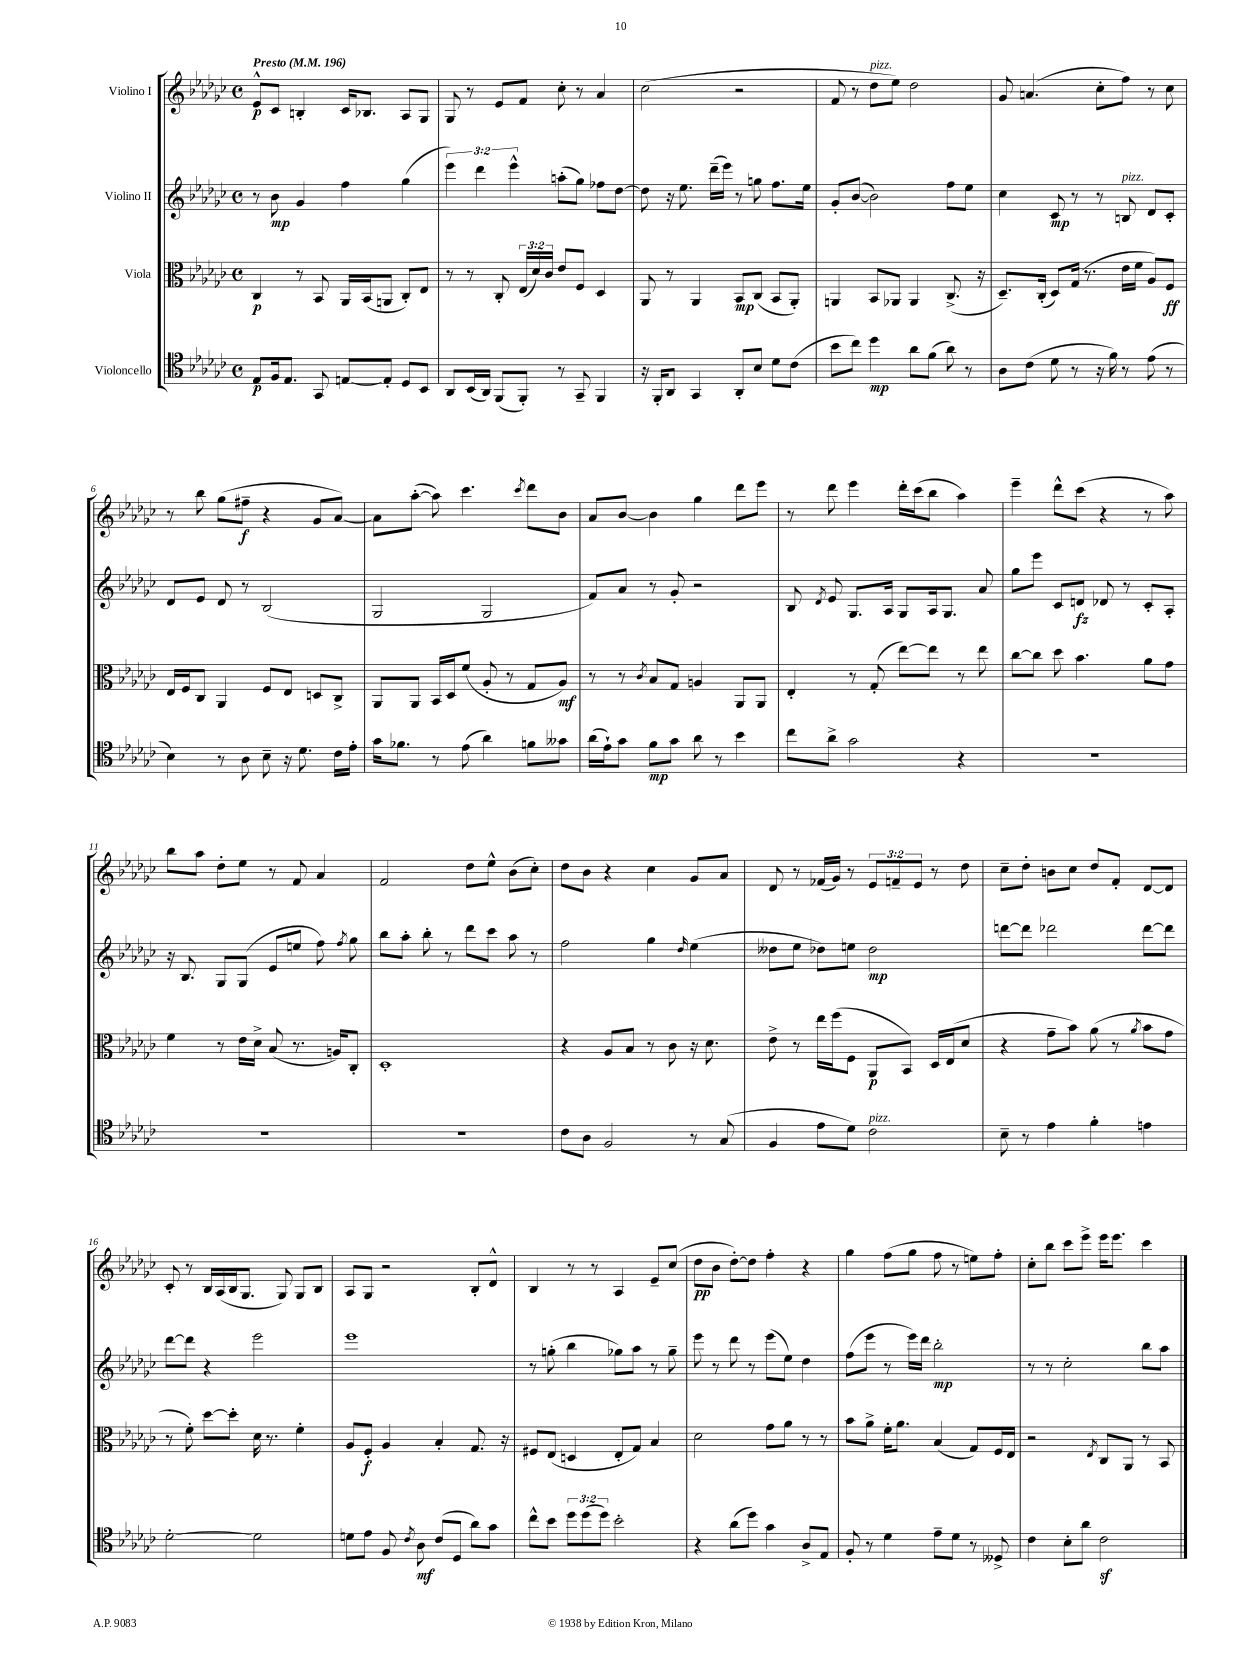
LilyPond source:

<<
\new StaffGroup <<
\new Staff = "s0" \with { instrumentName = "Violino I" } {
    \clef treble \key ges \major \defaultTimeSignature \time 4/4 \override Staff.TupletNumber.text = #tuplet-number::calc-fraction-text \tempo "Presto" 4 = 196
    \autoBeamOff ees'8[-^\p ces'8] b4-. ces'16[ bes8.] aes8[ ges8] |
    ges8 r8 ees'8[ f'8] ces''8-. r8 aes'4 |
    ces''2( r2 |
    f'8 r8 des''8[^\markup { \italic "pizz." } ees''8]) des''2 |
    ges'8 a'4.( ces''8[-. f''8]) r8 ces''8 |
    r8 bes''8 ges''8[( fis''8]--\f r4 ges'8[ aes'8]~) |
    aes'8[ aes''8]~-.( aes''8) ces'''4. \acciaccatura { ces'''8 } des'''8[ bes'8] |
    aes'8[ bes'8]~ bes'4 ges''4 des'''8[ ees'''8] |
    r8 des'''8 ees'''4 des'''16[-. ces'''16( bes''8] aes''4) |
    ees'''4-- des'''8[-^ ces'''8]( r4 r8 aes''8) |
    bes''8[ aes''8] des''8[-. ees''8] r8 f'8 aes'4 |
    f'2 des''8[ ees''8]-^ bes'8[( ces''8]-.) |
    des''8[ bes'8] r4 ces''4 ges'8[ aes'8] |
    des'8 r8 fes'16[( ges'16]) r8 \tuplet 3/2 { ees'8[ f'8-- ees'8] } r8 des''8 |
    ces''8[-- des''8]-. b'8[ ces''8] des''8[ f'8]-. des'8[~ des'8] |
    ces'8-. r8 bes16[ aes16( bes16 ges8.] ges8) ges8[ bes8] |
    aes8[ ges8] r2 bes8[-. des'8]-^ |
    bes4 r8 r8 aes4 ees'8[-- ces''8]( |
    des''8[\pp bes'8] des''8[~-.) des''8] f''4-. r4 |
    ges''4 f''8[( ges''8] f''8 r8 e''8[) f''8]-. |
    ces''8[-. bes''8] ces'''8[ ees'''8]-> ees'''16[ ees'''8.] ces'''4 \bar "|." |
}
\new Staff = "s1" \with { instrumentName = "Violino II" } {
    \clef treble \key ges \major \defaultTimeSignature \time 4/4 \override Staff.TupletNumber.text = #tuplet-number::calc-fraction-text
    \autoBeamOff r8 bes'8\mp ges'4 f''4 ges''4( |
    \tuplet 3/2 { ees'''4) des'''4 ees'''4-^ } a''8[-.( ges''8]) fes''8[ des''8]~ |
    des''8 r16 ees''8. des'''16[--( ees'''16]) r8 g''8 f''8.[ ees''16] |
    ges'8[-. bes'8]~( bes'2) f''8[ ees''8] |
    ces''4 ces'8\mp r8 r8 b8^\markup { \italic "pizz." } des'8[ ces'8]-. |
    des'8[ ees'8] des'8 r8 bes2( |
    ges2 ges2 |
    f'8[) aes'8] r8 ges'8-. r2 |
    bes8 \acciaccatura { des'8 } ees'8 ges8.[ aes16] ges8[ aes16 ges8.] aes'8 |
    ges''8[ ees'''8] ces'8[ d'8]\fz des'8 r8 ces'8[-. aes8]-. |
    r16 bes8. ges8[ ges8]( ees'8[ e''8] f''8) \acciaccatura { f''8 } ges''8 |
    bes''8[ aes''8]-. bes''8-. r8 des'''8[ ces'''8] aes''8 r8 |
    f''2 ges''4 \grace { des''16 } ees''4( |
    deses''8[ ees''8] des''8[) e''8] des''2\mp |
    d'''8[~ d'''8] des'''2 des'''8[~ des'''8] |
    des'''8[~ des'''8] r4 ees'''2 |
    ees'''1 |
    r8 g''8-.( bes''4 ges''8[) aes''8] r8 ges''8-- |
    ees'''8 r8 des'''8 r8 ees'''8[( ees''8]) des''4 |
    f''8[( ees'''8] r8 ees'''16[) des'''16] bes''2-.\mp |
    r8 r8 ces''2-. bes''8[ aes''8] \bar "|." |
}
\new Staff = "s2" \with { instrumentName = "Viola" } {
    \clef alto \key ges \major \defaultTimeSignature \time 4/4 \override Staff.TupletNumber.text = #tuplet-number::calc-fraction-text
    \autoBeamOff ces4\p r8 bes,8 aes,16[ bes,16( a,8] ces8[-.) ees8] |
    r8 r8 ces8-. \tuplet 3/2 { ees16[( des'16) ces'16] } ees'8[ f8] des4 |
    aes,8 r8 aes,4 bes,8[\mp ces8]( bes,8[ aes,8]-.) |
    a,4 bes,8[ aes,8] aes,4 ces8.->( r16 |
    des8.[--) ces16]-.( des8[) ges16]( r8. ees'16[ f'16] aes8[) f8]\ff |
    ees16[ f16 ces8] aes,4 f8[ ees8] d8[ ces8]-> |
    aes,8[ aes,8] bes,16[ des16 f'8]( aes8-. r8 ges8[ aes8]\mf) |
    r8 r8 \acciaccatura { ces'8 } bes8[ ges8] a4 aes,8[ aes,8] |
    ees4-. r8 ges8-.( ees''8[~) ees''8] r8 ees''8 |
    ces''8[~ ces''8] des''8 bes'4. aes'8[ ges'8] |
    f'4 r8 ees'16[ des'16]-> bes8( r8. a16[) ces8]-. |
    des1-. |
    r4 aes8[ bes8] r8 ces'8 r16 des'8. |
    ees'8-> r8 ees''16[ f''16( f8] aes,8[\p bes,8]) des16[ ees16( des'8] |
    r4 ges'8[-- bes'8]) aes'8( r8 \acciaccatura { aes'8 } bes'8[ ges'8] |
    r8 f'8-.) des''8[~ des''8]-. des'16 r8. f'4-. |
    aes8[ f8]-.\f aes4 bes4-. ges8. r16 |
    fis8[ ees8]( d4 ees8[-. ges8]) bes4 |
    des'2 ges'8[ aes'8] r8 r8 |
    bes'8[ aes'8]-> f'16[-. aes'8.] bes4( ges8[) f16 ees16] |
    r2 \acciaccatura { ees8 } ces8[ aes,8] r8 bes,8 \bar "|." |
}
\new Staff = "s3" \with { instrumentName = "Violoncello" } {
    \clef tenor \key ges \major \defaultTimeSignature \time 4/4 \override Staff.TupletNumber.text = #tuplet-number::calc-fraction-text
    \autoBeamOff ees8[\p f16 ees8.] ges,8 e8[~ e8]-. des8[ bes,8] |
    aes,8[ bes,16( aes,16]) f,8[( f,8]-.) r8 ges,8-- f,4 |
    r16 f,16[-. aes,8] ges,4 aes,8[-. bes8] des'8[ ces'8]( |
    bes'8[ ces''8]) des''4\mp aes'8[ f'8]( aes'8) r8 |
    aes8[ ces'8]( des'8 r8 r16 f'16) r8 ees'8( r8 |
    bes4) r8 aes8 bes8-- r16 des'8. ces'16[ ees'16]-. |
    ges'16[ fes'8.] r8 ees'8( aes'4) f'8[ geses'8] |
    aes'16[( ees'16-!) ges'8] f'8[\mp ges'8] aes'8 r8 bes'4 |
    ces''8[ aes'8]-> ges'2 r4 |
    R1 |
    R1 |
    R1 |
    ces'8[ aes8] f2 r8 ges8( |
    f4 ees'8[ des'8]) ces'2^\markup { \italic "pizz." } |
    bes8-- r8 ees'4 f'4-. e'4 |
    des'2~-. des'2 |
    d'8[ ees'8] f8 \acciaccatura { ces'8 } aes8\mf ces'8[( des8] aes'8[) ges'8] |
    ces''8[-^ bes'8] \tuplet 3/2 { des''8[ des''8( des''8]) } bes'2-. |
    r4 aes'8[( des''8]) ges'4 aes8[-> ees8] |
    f8-. r8 des'4 ees'8[-- des'8] r8 deses8-> |
    ces'4 bes8[-. aes'8] ces'2\sf \bar "|." |
}
>>
>>
